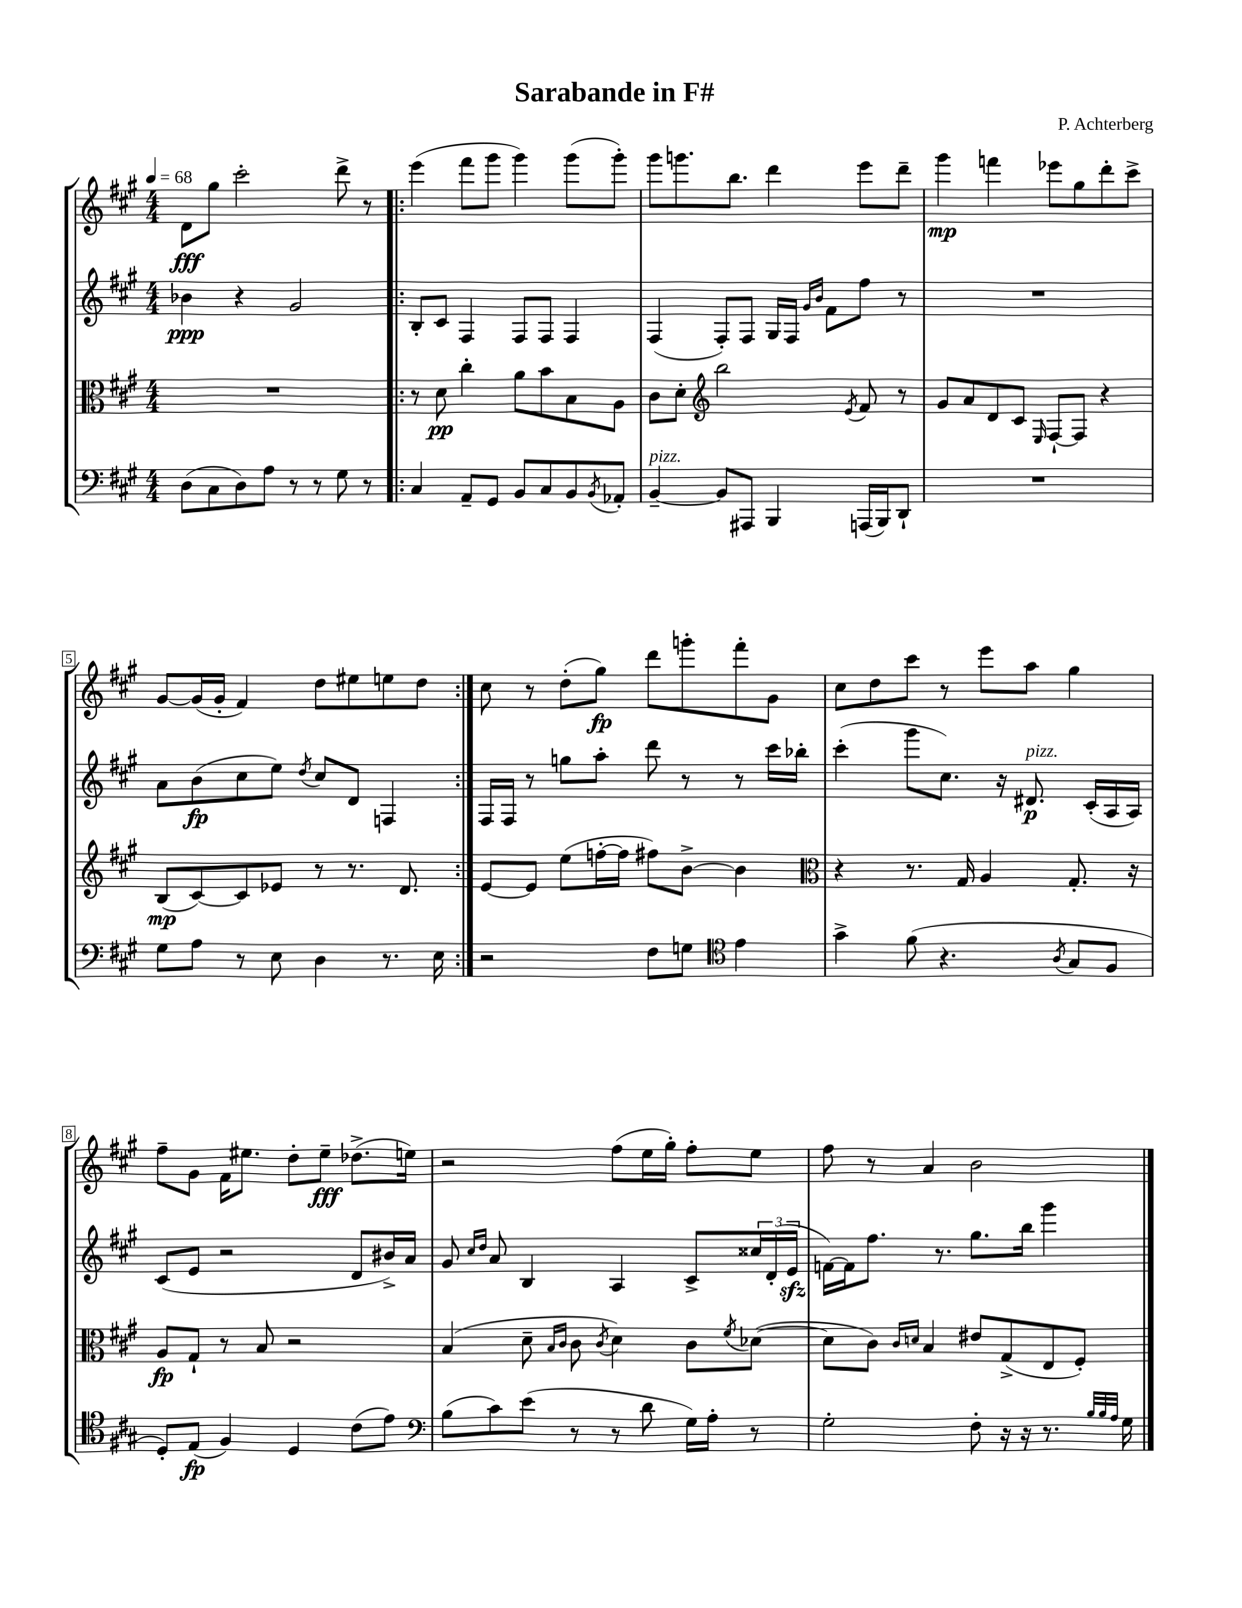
\header { title = "Sarabande in F#" composer = "P. Achterberg" }
<<
\new StaffGroup <<
\new Staff = "s0" {
    \clef treble \key a \major \numericTimeSignature \time 4/4 \tempo 4 = 68
    d'8\fff gis''8 cis'''2-. d'''8-> r8 |
    \repeat volta 2 { e'''4( fis'''8 gis'''8 gis'''4) gis'''8( gis'''8-.) |
    gis'''8 g'''8. b''8. d'''4 e'''8 d'''8-- |
    gis'''4\mp f'''4 ees'''8 gis''8 d'''8-. cis'''8-> |
    gis'8~ gis'16( gis'16-. fis'4) d''8 eis''8 e''8 d''8 | }
    cis''8 r8 d''8-.( gis''8\fp) d'''8 g'''8-. fis'''8-. gis'8 |
    cis''8 d''8 cis'''8 r8 e'''8 a''8 gis''4 |
    fis''8-- gis'8 fis'16 eis''8. d''8-. eis''8--\fff des''8.->( e''16) |
    r2 fis''8( e''16 gis''16-.) fis''8-. e''8 |
    fis''8 r8 a'4 b'2 \bar "|." |
}
\new Staff = "s1" {
    \clef treble \key a \major \numericTimeSignature \time 4/4
    bes'4\ppp r4 gis'2 |
    \repeat volta 2 { b8-. cis'8 fis4 fis8 fis8 fis4 |
    fis4( fis8-.) fis8 gis16 fis16 \grace { gis'16 b'16 } fis'8 fis''8 r8 |
    R1 |
    a'8 b'8\fp( cis''8 e''8) \acciaccatura { d''8 } cis''8 d'8 f4 | }
    fis16 fis16 r8 g''8 a''8-. d'''8 r8 r8 cis'''16 bes''16-. |
    cis'''4-.( gis'''8 cis''8.) r16 dis'8.\p^\markup { \italic "pizz." } cis'16-.( a16 a16) |
    cis'8( e'8 r2 d'8 bis'16->) a'16 |
    gis'8 \grace { cis''16 d''16 } a'8 b4 a4 cis'8-> \tuplet 3/2 { cisis''16 d'16-.( e'16\sfz } |
    f'16~) f'16 fis''8. r8. gis''8. b''16 gis'''4 \bar "|." |
}
\new Staff = "s2" {
    \clef alto \key a \major \numericTimeSignature \time 4/4
    R1 |
    \repeat volta 2 { r8 d'8\pp cis''4-. a'8 b'8 b8 a8 |
    cis'8 d'8-. \clef treble b''2 \acciaccatura { e'8 } fis'8 r8 |
    gis'8 a'8 d'8 cis'8 \grace { e16 } fis8~-! fis8 r4 |
    b8\mp( cis'8~) cis'8 ees'8 r8 r8. d'8. | }
    e'8~ e'8 e''8( f''16~-. f''16 fis''8) b'8~-> b'4 |
    \clef alto r4 r8. gis16 a4 gis8.-. r16 |
    a8\fp gis8-! r8 b8 r2 |
    b4( d'8-- \grace { b16 cis'16 } cis'8 \acciaccatura { cis'8 } d'4) cis'8 \acciaccatura { fis'8 } des'8~( |
    des'8 cis'8) \grace { cis'16 d'16 } b4 eis'8 gis8->( e8 fis8-.) \bar "|." |
}
\new Staff = "s3" {
    \clef bass \key a \major \numericTimeSignature \time 4/4
    d8( cis8 d8) a8 r8 r8 gis8 r8 |
    \repeat volta 2 { cis4 a,8-- gis,8 b,8 cis8 b,8 \acciaccatura { b,8 } aes,8-. |
    b,4~--^\markup { \italic "pizz." } b,8 ais,,8 b,,4 a,,16( b,,16) d,8-! |
    R1 |
    gis8 a8 r8 e8 d4 r8. e16 | }
    r2 fis8 g8 \clef tenor e'4 |
    gis'4-> fis'8( r4. \acciaccatura { a8 } gis8 fis8 |
    d8-.) e8\fp( fis4) d4 cis'8( e'8) |
    \clef bass b8( cis'8) e'8( r8 r8 d'8 gis16) a16-. r8 |
    gis2-. fis8-. r16 r16 r8. \grace { b32 b32 a32 } gis16 \bar "|." |
}
>>
>>
\layout { \context { \Score \override BarNumber.stencil = #(make-stencil-boxer 0.1 0.3 ly:text-interface::print) } }
